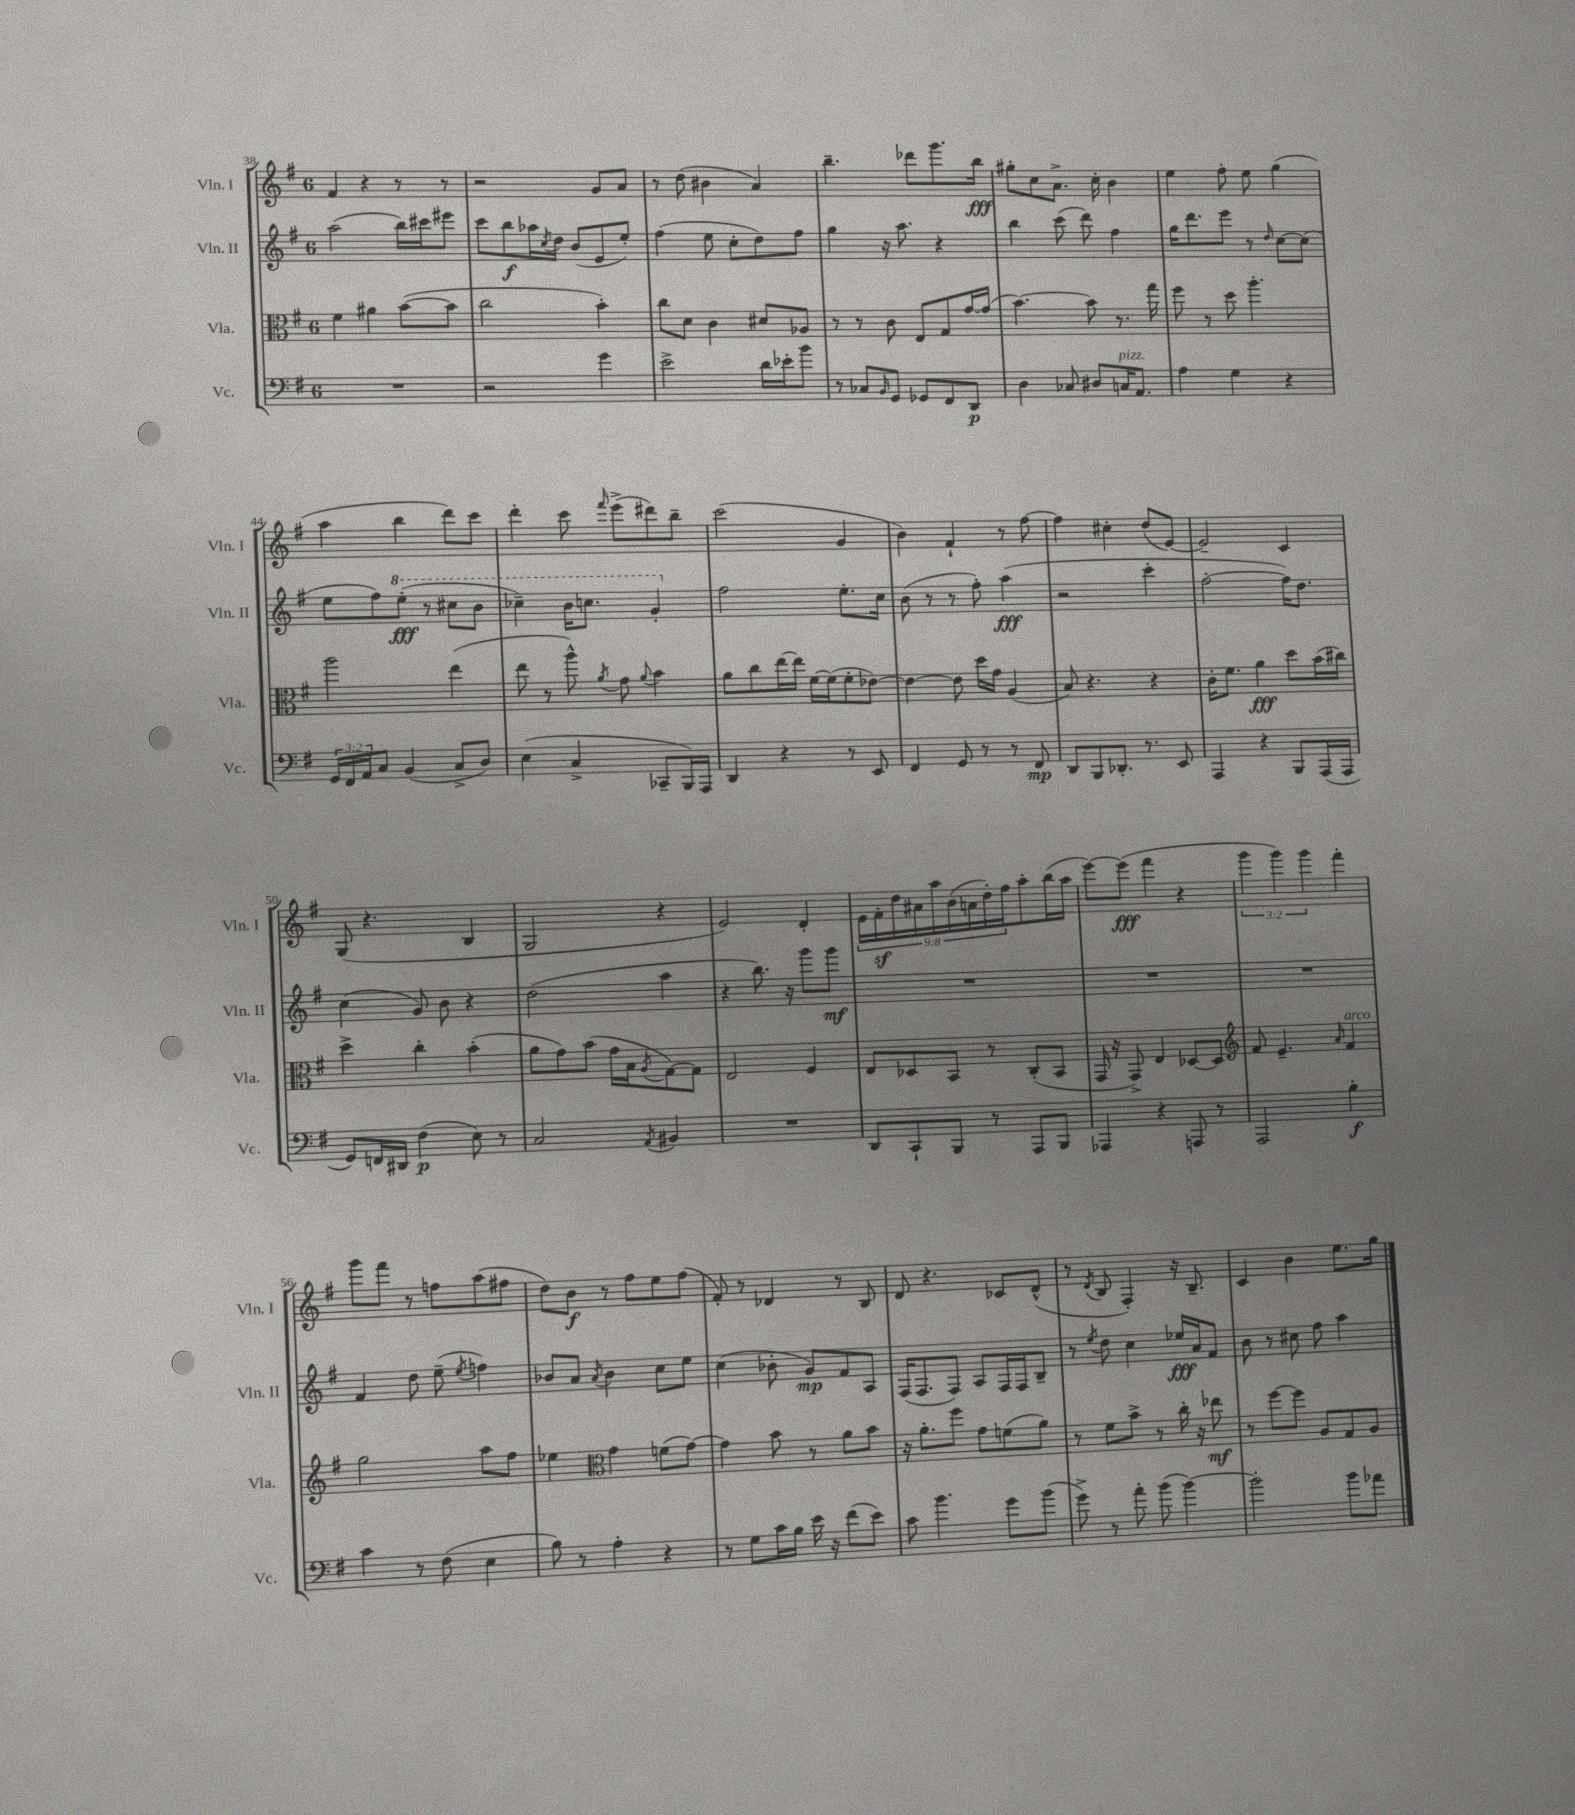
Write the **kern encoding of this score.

**kern	**kern	**kern	**kern
*staff4	*staff3	*staff2	*staff1
*clefF4	*clefC3	*clefG2	*clefG2
*k[f#]	*k[f#]	*k[f#]	*k[f#]
*M6/8	*M6/8	*M6/8	*M6/8
2.r	4f#\	(2aa\	4f#/
.	4a#\	.	4r
.	([8b\L	16bb\LL)	8r
.	.	16ccc#\J	.
.	8b\]J	8eee#\J	8r
=	=	=	=
2r	2cc\	8ccc\L	2r
.	.	8bb\	.
.	.	16aa-\L	.
.	.	8qcc/	.
.	.	16dd\JJ	.
.	.	(8b/L	.
4g\	4b'\)	8e/	8g/L
.	.	8ee'/J)	8a/J
=	=	=	=
2e^\	8cc\L	(4ff#\	8r
.	8d\J	.	(8dd\
.	4c\	8ee\	4b#\
.	.	8cc'\L	.
16d\LL	8d#/L	8dd\)	4a/)
16e-'\J	.	.	.
8b\J	8A-/J	8ff#\J	.
=	=	=	=
8r	8r	4gg\	4.bb~\
8C-/L	8r	.	.
16qqBB/	.	.	.
8GG/J	8c\	16r	.
.	.	8.aa\	.
8GG-/L	8E/L	.	8ddd-\L
8FF#/	8G/	4r	8.ggg\
8DD/J	[16g/L	.	.
.	(16g/]JJ	.	16bb\Jk
=	=	=	=
4D\	[4.b\)	4bb\	8gg#'\L
.	.	.	8cc\
8C-/	.	(8ccc\	8.a^\J
8D#/L	8b\]	8ddd\)	.
.	.	.	16cc'\
16C/K	8.r	4ff#\	4b\
8.AA/J	.	.	.
.	16gg\	.	.
=	=	=	=
4A\	8ff#\	16gg\LK	4ee\
.	.	8.ddd\	.
.	8r	.	.
4G\	8dd\	8eee\J	8ff#'\
.	4.aa'\	8r	8ee\
.	.	16qqdd/	.
4r	.	[8cc\L	(4gg\
.	.	(8cc\]J	.
=	=	=	=
24GG/LL	2aa\	8ee\L	4aa\
24FF#/	.	.	.
24AA/J	.	.	.
8C/J	.	8ff#\)	.
(4BB/	.	(8eee'\J	4bb\
.	.	8r	.
8C^/L	(4ee\	8ccc#\L	8ddd\L)
8D/J)	.	8bb\J	8ccc\J
=	=	=	=
(4E\	8ee\	4ccc-~\)	4ddd'\
.	8r	.	.
4C^/	8aa^^\)	16bb\LK	8ccc\
.	.	8.ccc\J	.
.	8qa/	.	16qqfff#/
.	8g\	.	(8eee^\L
.	8qqa/	.	.
8CC-~/L	4b\	4gg'/	8ddd#\)
16BBB/L)	.	.	8bb~\J
16AAA/JJ	.	.	.
=	=	=	=
4DD/	8a\L	2ff#\	(2ccc\
.	8cc\	.	.
4r	[16ee\L	.	.
.	16ee\]JJ	.	.
.	[16f#\LL	.	.
.	(16f#\]J	.	.
8r	8f#'\	8.ee'\L	4g/
8EE/	[8e-\J)	.	.
.	.	16cc\Jk	.
=	=	=	=
4FF#/	4e-\_	(8b\	4b\)
.	.	8r	.
8GG/	8e-\]	8r	4f#`/
8r	16dd\LL	8ff#'\)	.
.	16g\JJ	.	.
8r	(4A/	(4aa\	8r
8FF#/	.	.	[8ff#\
=	=	=	=
8DD/L	8B/)	2r	4ff#\]
8BBB/	4.r	.	.
8.DD-'/J	.	.	4cc#'\
8.r	.	.	.
.	4r	4ccc'\	(8dd/L
8EE/	.	.	[8e/J)
=	=	=	=
4AAA/	16c'\LK	[2ff#'\	2e~/]
.	8.f#\J	.	.
4r	4a\	.	.
8BBB/L	8dd\L	16ff#\]LK)	4c/
.	.	8.dd\J	.
(16AAA/L	(16b\L	.	.
16AAA/JJ	16cc#\JJ)	.	.
=	=	=	=
8GG/L)	4dd^\	(4cc\	(8G/
16FF/L	.	.	4.r
16DD#/JJ	.	.	.
(4F#\	4cc'\	8g/)	.
.	.	8b\	.
8E\)	(4b'\	4r	4B/
8r	.	.	.
=	=	=	=
2C/	8a\L	(2dd\	2G/
.	8g\)	.	.
.	(8b\J	.	.
.	16g\LL	.	.
.	16B\J	.	.
8qAA/	8qA/	.	.
4BB#/	[8G\)	4aa\	4r
.	8G\]J	.	.
=	=	=	=
2.r	2E/	4r	2e/)
.	.	8.bb\)	.
.	.	16r	.
.	4F#/	8ggg\L	4d'/
.	.	8ggg\J	.
=	=	=	=
8DD/L	8E/L	2.r	18e\LL
.	.	.	18f#'\
.	.	.	18dd\
8CC`/	8D-/	.	.
.	.	.	18a#\
.	.	.	18aa\
8BBB/J	8BB/J	.	.
.	.	.	(18b\
.	.	.	18a\
8r	8r	.	.
.	.	.	18dd'\)
.	.	.	18ff#\J
8AAA/L	(8C'/L	.	8aa'\
8BBB/J	8BB/J	.	(16bb\L
.	.	.	16aa\JJ
=	=	=	=
4AAA-/	16GG/	2.r	[8eee\L)
.	16r	.	.
.	8GG^/)	.	(8eee\]J
4r	4E/	.	4fff#\
8AAA/	[8D-/L	.	4r
8r	8D-/]J	.	.
=	=	=	=
*	*clefG2	*	*
2AAA/	8f#/	2.r	6ggg\
.	4.e~/	.	.
.	.	.	6ggg\)
.	.	.	6ggg\
.	16qqa/	.	.
4B'\	4f#/	.	4fff#'\
=	=	=	=
4c\	2gg\	4f#/	8ggg\L
.	.	.	8fff#\J
8r	.	8dd\	8r
(8F#\	.	(8ee~\	8ff\L
.	.	8qee/	.
4E\	8aa\L	4ff\)	(8aa\
.	8ff#\J	.	8ff#\J
=	=	=	=
8B\)	4ee-\	8b-/L	8dd\L)
8r	.	8a/J	8b\J
*	*clefC3	*	*
.	.	8qa/	.
4A'\	4g\	4b-\	8r
.	.	.	8ff#\L
4r	(8f\L	8cc\L	8ee\
.	[8g\J)	8ee\J	(8ff#\J
=	=	=	=
8r	4g\]	(4cc\	8f#'/)
8G\L	.	.	8r
16c\L	8b\	8b-'\	4d-/
16B\JJ	.	.	.
16e\	8r	8g/L)	.
16r	.	.	.
(8f#\L	8a\L	8f#/	8r
8e\J)	8b\J	8A/J	8B/
=	=	=	=
8c\	16r	(16F#/LK	8d/
.	8.a'\L	8.F#/	.
4.b\	.	.	4.r
.	8ff#\J	8F#/J)	.
.	8g\L	8A/L	.
8g\L	(8f\	16F#/L	8c-/L
.	.	16F#/J	.
(8b\J	8a\J)	8B~/J	(8d^^/J
=	=	=	=
8g^\)	8r	8r	8r
.	.	8qee/	8qd/
8r	8f#\L	8dd\	8B/
8a'\	8b^\J	4cc\	4F#'/)
(8b\	8r	.	.
[4b\)	16cc'\	16ee-/LL	16r
.	16r	16a/J	8.B~/
.	8ee-\	8f#/J	.
=	=	=	=
2b'\]	8r	8b\	4c/
.	[8ff#\L	8r	.
.	8ff#\]J	8cc#\	4b\
.	8A/L	8ff#\	.
8b\L	8G/	4aa\	8.ee\L
8a-\J	8A/J	.	.
.	.	.	16gg\Jk
==	==	==	==
*-	*-	*-	*-
